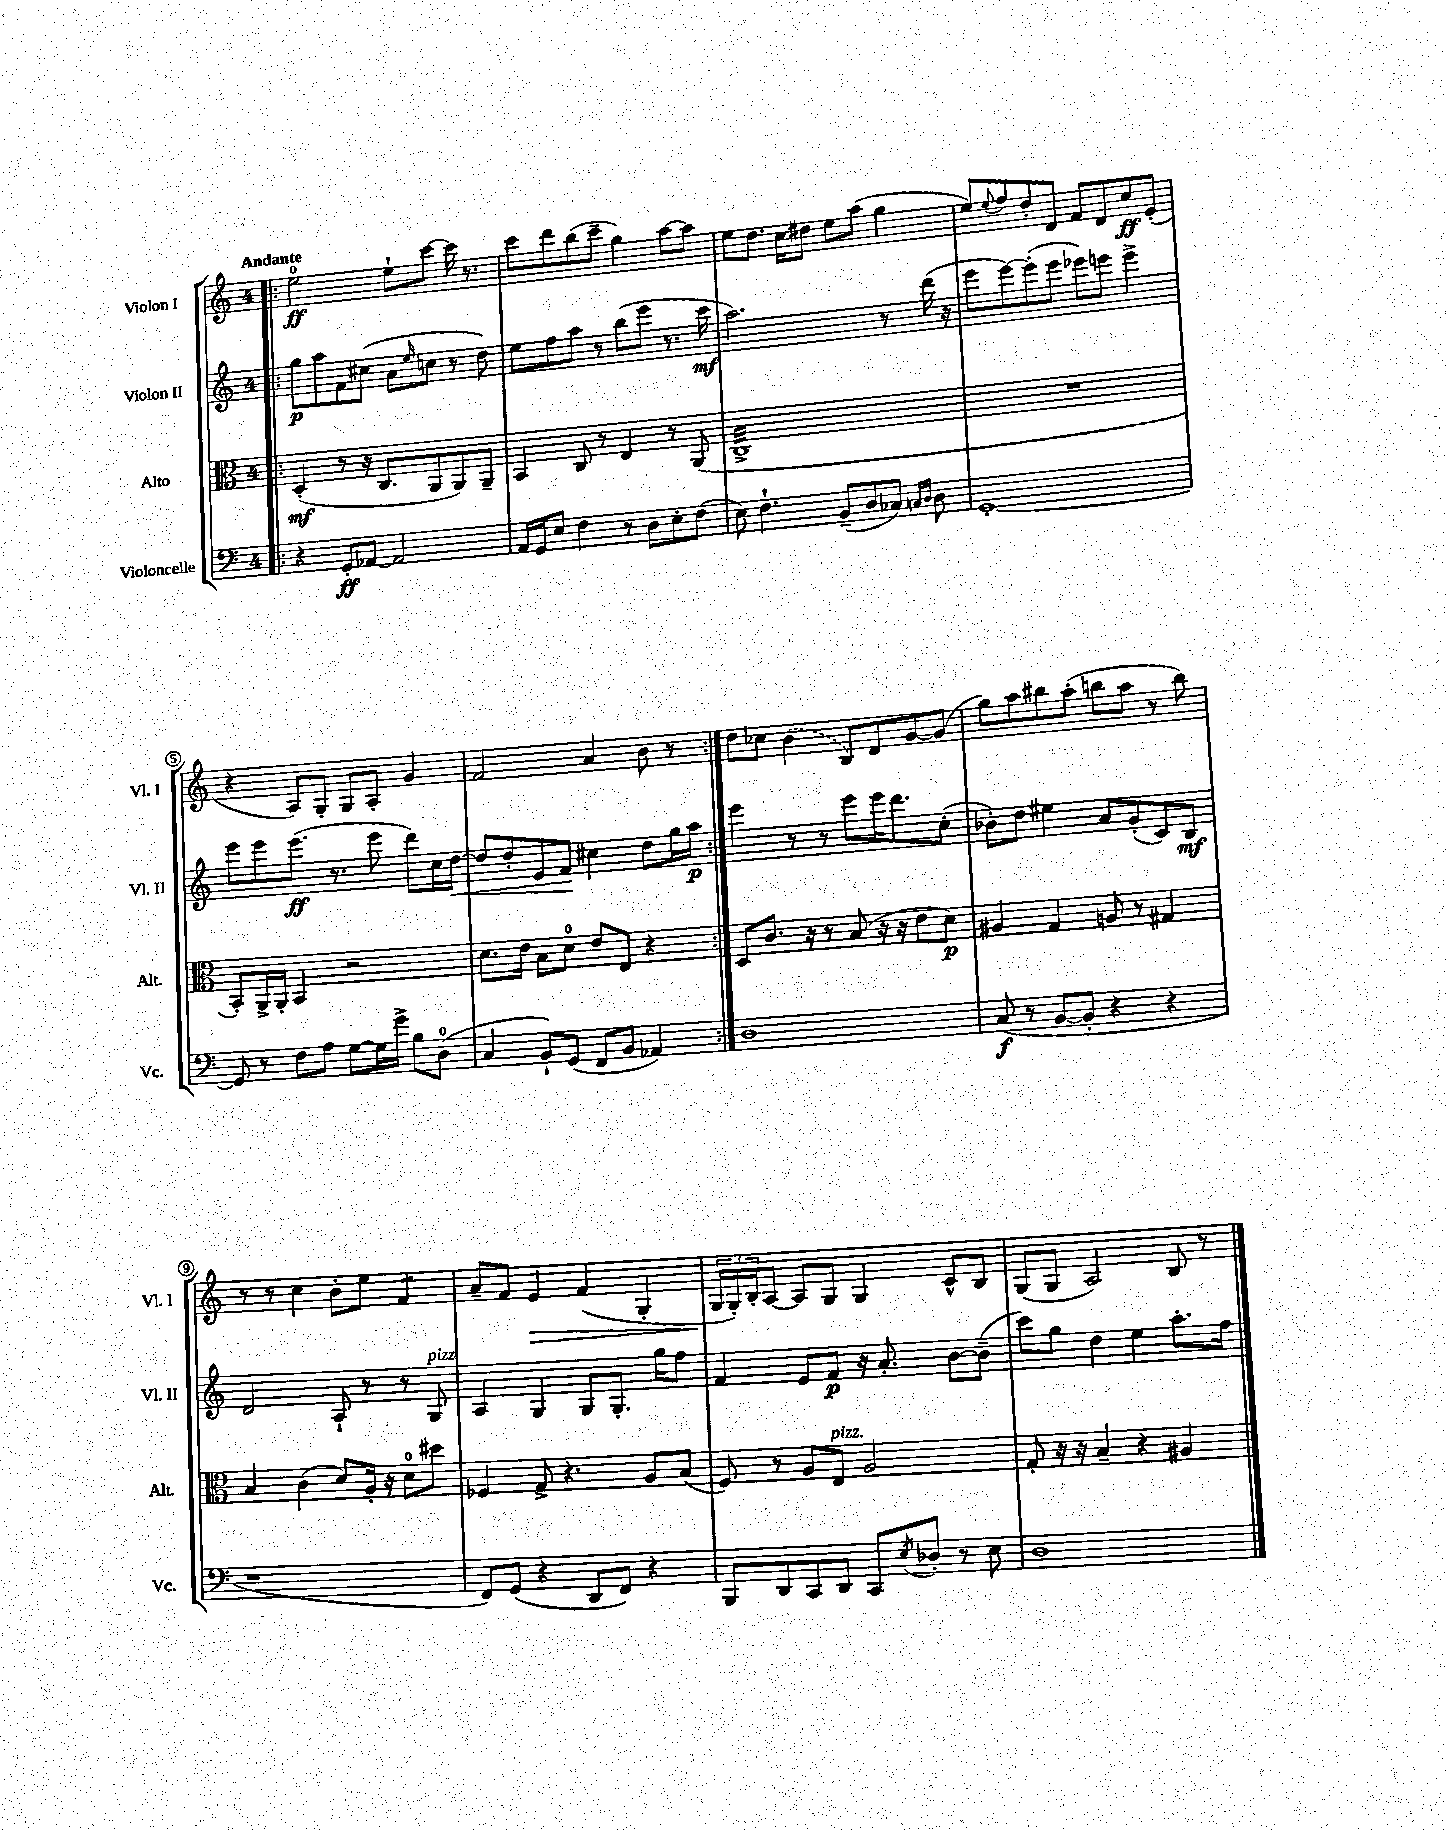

**kern	**kern	**kern	**kern
*staff4	*staff3	*staff2	*staff1
*clefF4	*clefC3	*clefG2	*clefG2
*k[]	*k[]	*k[]	*k[]
*M4/4	*M4/4	*M4/4	*M4/4
=!|:	=!|:	=!|:	=!|:
4r	(4D'	8gg	2ee
.	.	8aa	.
8GG'	8r	8f	.
[8AA-	16r	(8cc#	.
.	8.C	.	.
2AA-]	.	8a	8ee`
.	.	16qqee	.
.	8AA	8cc	[8ccc
.	8AA)	8r	16ccc]
.	.	.	8.r
.	8AA~	8dd)	.
=	=	=	=
16AA	4BB	8ee	8ccc
16GG	.	.	.
8E	.	8ff	8ddd
4F	8C	8aa	(8bb
.	8r	8r	8ccc~
8r	4E	(8bb	4gg)
8D	.	8eee	.
8E'	8r	8.r	[8aa
(8F	(8AA	.	8aa]
.	.	16ccc	.
=	=	=	=
8E)	1C^	2.aa)	8ee
4.F`	.	.	8.dd
.	.	.	16cc
.	.	.	8dd#
(8BB~	.	.	8ee
8D	.	.	(8aa
8C-)	.	8r	4gg
16qqC	.	.	.
16qqD	.	.	.
8D	.	(16ddd	.
.	.	16r	.
=	=	=	=
[1GG'	1r	8eee	8ee)
.	.	.	8qqee
.	.	[8eee)	8ff
.	.	(8eee']	8dd'
.	.	8eee	8d
.	.	8eee-)	8f
.	.	8eee	8d
.	.	4eee^	8cc
.	.	.	(8e'
=	=	=	=
8GG]	8BB')	8eee	4r
8r	16AA^	8eee	.
.	16AA'	.	.
8F	4BB	(8.eee	8A)
8A	.	.	8G'
.	.	8.r	.
[8G	2r	.	8G
16G]	.	8eee	8A'
16g^	.	.	.
8B	.	8ddd)	4g
(8D	.	16cc	.
.	.	[16dd	.
=	=	=	=
4C	8.d	8dd]	2f
.	.	8dd'	.
.	16e	.	.
8BB`)	8B	8e	.
(8GG	8d	8f	.
8FF	8e	4cc#	4a
8BB	8E	.	.
4AA-)	4r	8dd	8b
.	.	16gg	8r
.	.	16aa	.
=:|!	=:|!	=:|!	=:|!
1D	8D	4eee	8dd
.	8.c	.	8cc-
.	.	8r	(4b
.	16r	.	.
.	8r	8r	.
.	(8B	8eee	8B)
.	16r	16eee	8d
.	16r	8.ddd	.
.	8e	.	[8g
.	8d)	(8cc'	(8g]
=	=	=	=
(8C	4A#	8b-')	8gg)
8r	.	8dd	8aa
[8BB	4G	4ee#	8bb#
8BB']	.	.	(8aa'
4r	8A	8a	8bb
.	8r	(8g'	8aa
4r	4G#	8c)	8r
.	.	8B	8bb)
=	=	=	=
1r	4B	2d	8r
.	.	.	8r
.	(4c	.	4cc
.	8d)	8A`	8b'
.	16A'	8r	8ee
.	16r	.	.
.	8d	8r	4f
.	8dd#	8G	.
=	=	=	=
8FF)	4F-	4A	8a~
(8GG	.	.	8f
4r	8G^	4G	4e
.	4.r	.	.
8DD	.	8G	(4f
8FF)	.	8.G'	.
4r	8A	.	4G'
.	.	16gg	.
.	(8B	8ff	.
=	=	=	=
8BBB	8F)	4f	24G
.	.	.	24G')
.	.	.	24B'
8DD	8r	.	[8A
8CC	8A	8e	8A]
8DD	8E	8f	8G
8CC	2A	16r	4G
.	.	8.a'	.
8qE	.	.	.
8D-'	.	.	.
8r	.	[8b	8c^^
8E	.	(8b~]	8B
=	=	=	=
1D	8G'	8ccc)	(8G
.	16r	8gg	8G
.	16r	.	.
.	4B~	4dd	2A)
.	4r	4ee	.
.	4A#	8.aa'	8B
.	.	.	8r
.	.	16ff	.
==	==	==	==
*-	*-	*-	*-
